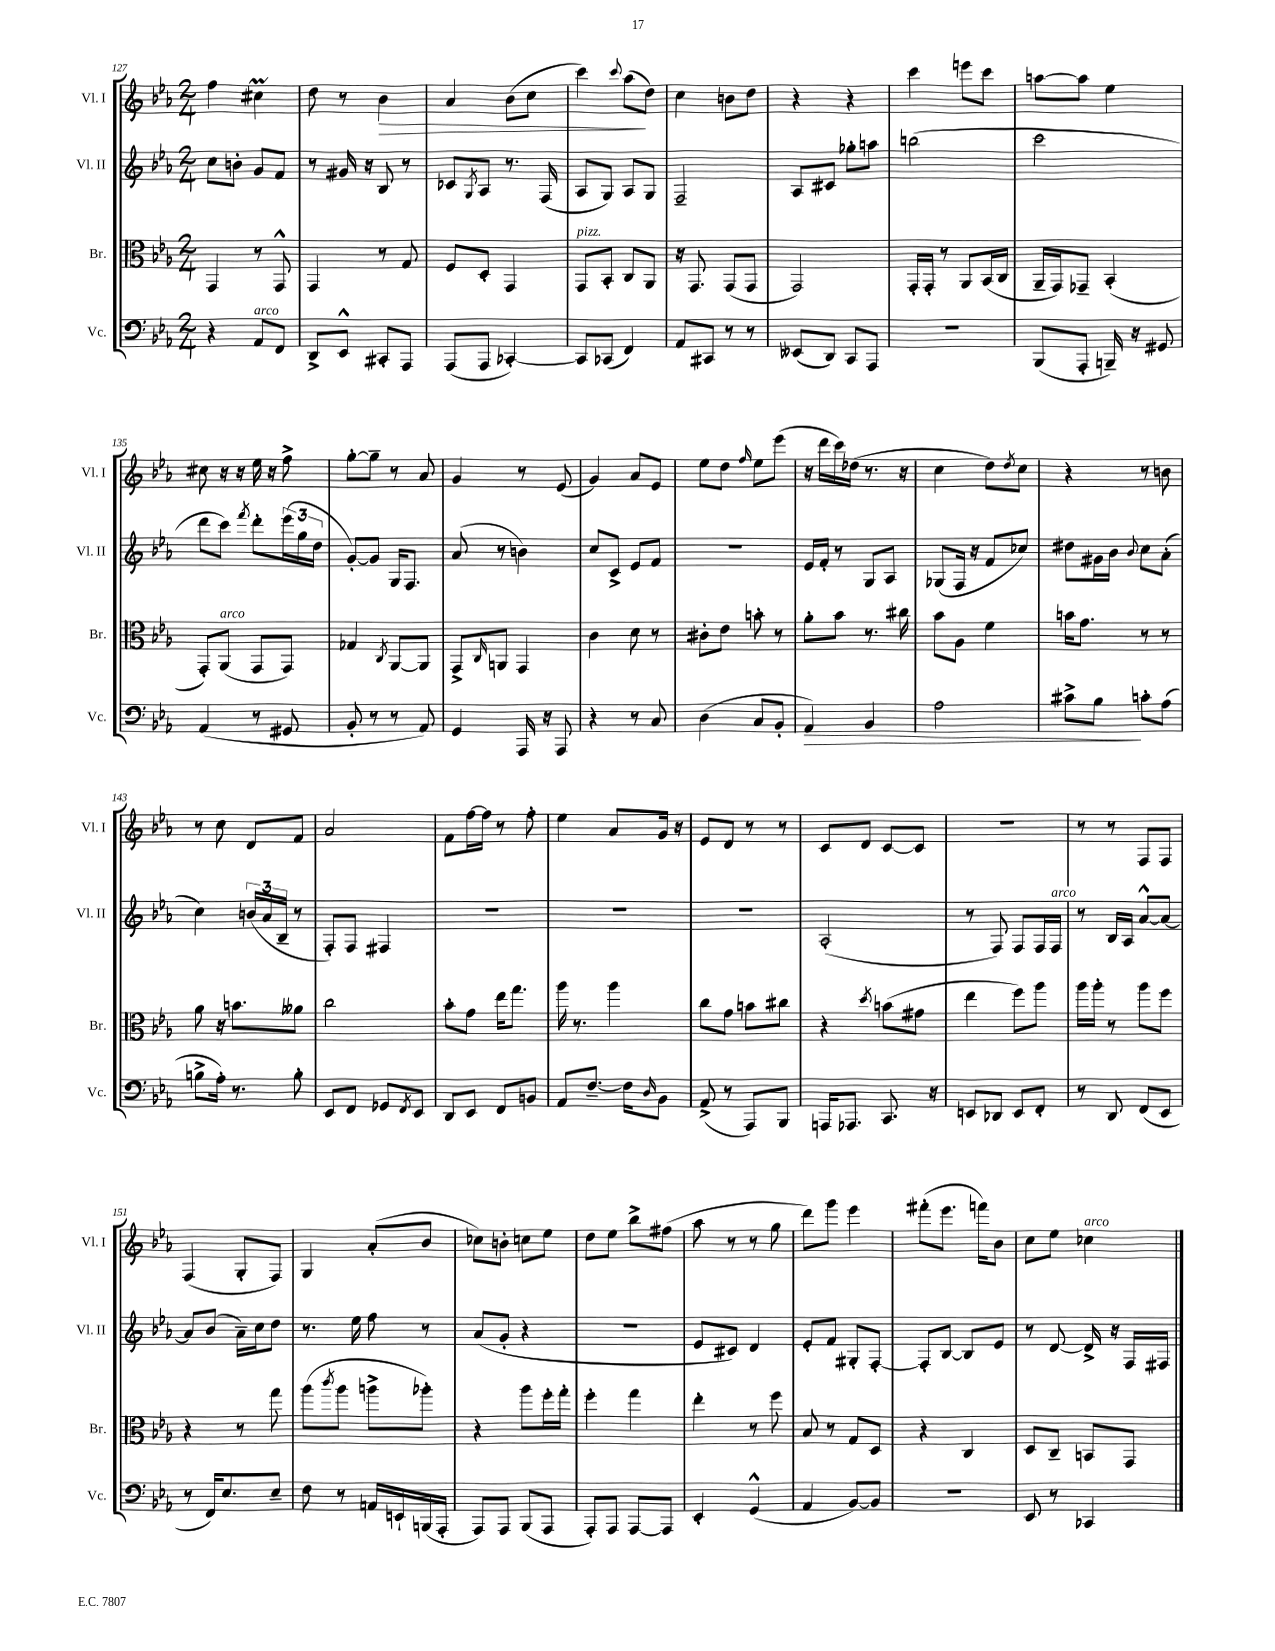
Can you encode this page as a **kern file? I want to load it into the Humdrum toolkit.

**kern	**kern	**kern	**kern
*staff4	*staff3	*staff2	*staff1
*clefF4	*clefC3	*clefG2	*clefG2
*k[b-e-a-]	*k[b-e-a-]	*k[b-e-a-]	*k[b-e-a-]
*M2/4	*M2/4	*M2/4	*M2/4
4r	4GG	8cc	4ff
.	.	8b'	.
8AA-	8r	8g	4cc#
8FF	8GG^^	8f	.
=	=	=	=
8DD^	4GG	8r	8dd
8EE-^^	.	16g#	8r
.	.	16r	.
8CC#'	8r	8B-	4b-
8AAA-	8G	8r	.
=	=	=	=
(8AAA-	8F	8c-	4a-
.	.	8qG	.
8AAA-	8D'	8A-	.
[4CC-')	4GG	8.r	(8b-
.	.	.	8cc
.	.	(16F	.
=	=	=	=
8CC-]	8GG	8A-	4ccc)
(8CC-	8BB-'	8G)	.
.	.	.	8qqccc
4FF)	8C	8A-	(8aa-
.	8AA-	8G	8dd)
=	=	=	=
8AA-	16r	2F~	4cc
.	8.GG	.	.
8CC#	.	.	.
8r	(8GG	.	8b
8r	8GG	.	8dd
=	=	=	=
(8EE--	2GG)	8A-	4r
8DD)	.	8c#	.
8CC	.	8gg-'	4r
8AAA-	.	8aa	.
=	=	=	=
2r	16GG'	(2bb	4ccc
.	16GG'	.	.
.	8r	.	.
.	8AA-	.	8eee
.	(16BB-	.	8ccc
.	16C	.	.
=	=	=	=
(8BBB-	16AA-~	2ccc	[8aa
.	16GG)	.	.
8AAA-'	8GG-~	.	8aa]
16BBB~)	(4BB-'	.	4ee-
16r	.	.	.
8GG#	.	.	.
=	=	=	=
(4AA-	8GG')	8ddd	8cc#
.	(8AA-	8ccc)	16r
.	.	.	16r
.	.	8qfff	.
8r	8GG	8ddd'	16ee-
.	.	.	16r
8GG#	8GG)	(24eee-	8ff^
.	.	24gg	.
.	.	24dd	.
=	=	=	=
8BB-'	4G-	[8g')	[8gg'
8r	.	8g]	8gg~]
.	8qC	.	.
8r	[8AA-	16G	8r
.	.	8.F	.
8AA-)	8AA-]	.	8a-
=	=	=	=
4GG	8GG^	(8a-	4g
.	16qqC	.	.
.	8AA	8r	.
16AAA-	4GG	4b)	8r
16r	.	.	.
8AAA-	.	.	(8e-
=	=	=	=
4r	4c	8cc	4g)
.	.	8c^	.
8r	8d	8e-	8a-
8C	8r	8f	8e-
=	=	=	=
(4D	8c#'	2r	8ee-
.	8e-	.	8dd
.	.	.	16qqff
8C	8b'	.	8ee-
8BB-'	8r	.	(8eee-
=	=	=	=
4AA-)	8a-'	16e-	16r
.	.	16f'	16ddd
.	8b-	8r	16ccc)
.	.	.	(16dd-
4BB-	8.r	8G	8.r
.	.	8A-	.
.	16cc#	.	16r
=	=	=	=
2A-	8b-	(8G-	4cc
.	8A-	16F	.
.	.	16r	.
.	4f	8f	8dd)
.	.	.	8qdd
.	.	8cc-)	8cc
=	=	=	=
8c#^	16b	8dd#	4r
.	8.g	.	.
8B-	.	16g#	.
.	.	16b-	.
.	.	8qqb-	.
8c'	8r	8cc	8r
(8A-	8r	(8a-'	8b
=	=	=	=
8B^	8a-	4cc)	8r
16A-')	16r	.	8cc
8.r	8.b	.	.
.	.	(24b	8d
.	.	24a-	.
.	.	24B-~	.
8B'	8a--	8r	8f
=	=	=	=
8EE-	2cc	8F')	2a-
8FF	.	8F	.
8GG-	.	4F#	.
8qFF	.	.	.
8EE-	.	.	.
=	=	=	=
8DD	8b-'	2r	8f
8EE-	8g	.	[16ff
.	.	.	16ff]
8FF	16ee-	.	8r
.	8.gg	.	.
8BB	.	.	8ff'
=	=	=	=
8AA-	16aa-	2r	4ee-
.	8.r	.	.
[8.F~	.	.	.
.	4aa-	.	8a-
16F]	.	.	.
16qqD	.	.	.
8BB-	.	.	16g
.	.	.	16r
=	=	=	=
(8AA-^	8cc	2r	8e-
8r	8g	.	8d
8AAA-)	8b	.	8r
8BBB-	8cc#	.	8r
=	=	=	=
16AAA	4r	(2A-'	8c
8.AAA-	.	.	.
.	.	.	8d
.	8qdd	.	.
8.CC	(8b	.	[8c
.	8g#	.	8c]
16r	.	.	.
=	=	=	=
8EE	4ee-	8r	2r
8DD-	.	8F)	.
8EE	8ff)	8F	.
8FF'	8aa-	16F	.
.	.	16F	.
=	=	=	=
8r	16aa-	8r	8r
.	16aa-'	.	.
8DD	8r	16B-	8r
.	.	16A-	.
(8FF	8aa-	[8a-^^	8F
8EE-	8ff	8a-_	8F
=	=	=	=
8r	4r	8a-]	(4F
16FF)	.	(8b-	.
8.E-	.	.	.
.	8r	16a-~)	8G'
.	.	16cc	.
8E-~	8gg	8dd	8F)
=	=	=	=
8F	(8aa-	8.r	4G
.	8qccc	.	.
8r	8aa-	.	.
.	.	16ee-	.
16AA	8aa^	8ff	(8a-'
16EE`	.	.	.
(16BBB	8aa-')	8r	8b-
16AAA-'	.	.	.
=	=	=	=
8AAA-)	4r	(8a-	8cc-)
8AAA-	.	8g'	8b'
(8BBB-	8aa-	4r	8cc
8AAA-	16ff'	.	8ee-
.	16gg'	.	.
=	=	=	=
8AAA-')	4ff'	2r	8dd
8AAA-	.	.	8ee-
[8AAA-	4gg	.	8bb-^
8AAA-]	.	.	(8ff#
=	=	=	=
4EE-'	4ee-'	8e-	8aa-
.	.	8c#)	8r
(4GG^^	8r	4d	8r
.	8ff	.	8gg
=	=	=	=
4AA-	8B-	8e-'	8ddd)
.	8r	8f	8ggg
[8BB-)	8G	8G#'	4eee-
8BB-]	8D	[8F'	.
=	=	=	=
2r	4r	8F']	(8fff#'
.	.	[8B-	8.eee-
.	4C	8B-]	.
.	.	.	16fff)
.	.	8e-	8b-
=	=	=	=
8EE-	8D	8r	8cc
8r	8C~	[8d	8ee-
4CC-	8BB	16d^]	4cc-
.	.	16r	.
.	8GG	16F	.
.	.	16F#	.
==	==	==	==
*-	*-	*-	*-
